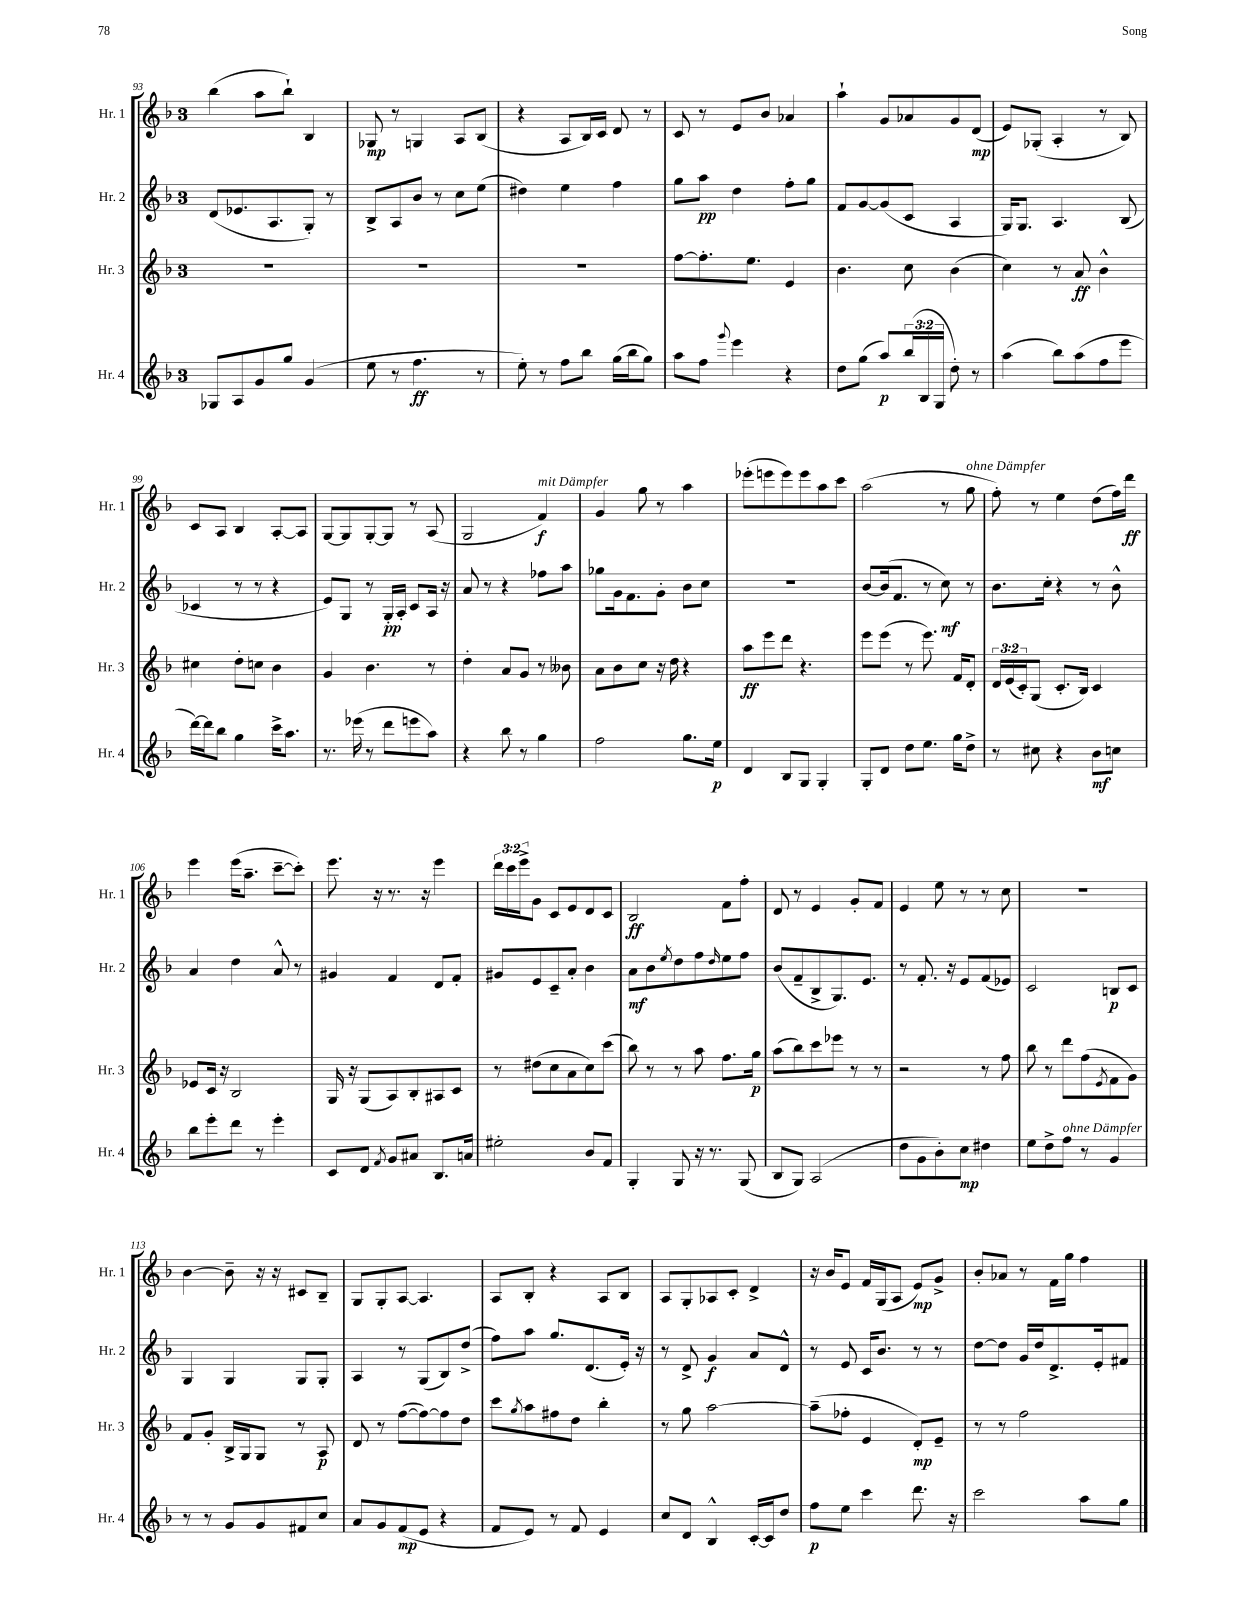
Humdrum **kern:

**kern	**kern	**kern	**kern
*staff4	*staff3	*staff2	*staff1
*clefG2	*clefG2	*clefG2	*clefG2
*k[b-]	*k[b-]	*k[b-]	*k[b-]
*M3/4	*M3/4	*M3/4	*M3/4
8G-	2.r	(8d	(4bb-
8A	.	8.e-	.
8g	.	.	8aa
.	.	8.A	.
8gg	.	.	8bb-`)
(4g	.	8G')	4B-
.	.	8r	.
=	=	=	=
8ee	2.r	8B-^	8G-
8r	.	8A	8r
4.ff	.	8b-	4G
.	.	8r	.
.	.	8cc	8A
8r	.	(8ee	(8B-
=	=	=	=
8ee')	2.r	4dd#)	4r
8r	.	.	.
8ff	.	4ee	8A
8bb-	.	.	16B-)
.	.	.	16c
(16gg	.	4ff	8d
16bb-	.	.	.
8gg)	.	.	8r
=	=	=	=
8aa	[8ff	8gg	8c
8ff	8.ff']	8aa	8r
8qqggg	.	.	.
4eee	.	4dd	8e
.	8.ee	.	.
.	.	.	8b-
4r	4e	8ff'	4a-
.	.	8gg	.
=	=	=	=
8dd	4.b-	8f	4aa`
(8gg	.	[8g	.
8aa)	.	(8g]	8g
(24bb-	8cc	8c	8a-
24B-	.	.	.
24G	.	.	.
8dd')	(4b-	4A	8g
8r	.	.	(8d
=	=	=	=
(4aa	4cc)	16G)	8e)
.	.	8.G	.
.	.	.	(8G-'
8bb-)	8r	4.A	4A'
(8aa	8a	.	.
8ff	4b-^^	.	8r
8eee	.	(8B-	8B-)
=	=	=	=
[16ddd)	4cc#	4c-	8c
16ddd]	.	.	.
8bb-	.	.	8A
4gg	8dd'	8r	4B-
.	8cc	8r	.
16ccc^	4b-	4r	[8A'
8.aa	.	.	.
.	.	.	8A]
=	=	=	=
8.r	4g	8e)	[8G
.	.	8G	8G]
(16eee-	.	.	.
8r	4.b-	8r	[8G'
8ddd	.	16G'	8G]
.	.	16A'	.
8eee	.	8c	8r
8aa)	8r	16A	(8A
.	.	16r	.
=	=	=	=
4r	4dd'	8a	2G
.	.	8r	.
8bb-	8a	4r	.
8r	8g	.	.
4gg	8r	8ff-	4f)
.	8b--	8aa	.
=	=	=	=
2ff	8a	8gg-	4g
.	8b-	16g	.
.	.	8.f	.
.	8cc	.	8gg
.	16r	8g'	8r
.	16dd	.	.
8.gg	4r	8b-	4aa
.	.	8cc	.
16ee	.	.	.
=	=	=	=
4d	8aa	2.r	(8eee-'
.	8eee	.	8eee
8B-	8ddd	.	8eee)
8G	4.r	.	8eee
4G'	.	.	8aa
.	.	.	8ccc
=	=	=	=
8G'	8eee	[8b-	(2aa
8d	(8eee	(16b-]	.
.	.	8.f	.
8dd	8r	.	.
8.ee	8.eee)	8r	.
.	.	8cc)	8r
16gg	16f	.	.
8dd^	8d'	8r	8gg
=	=	=	=
8r	24d	8.b-	8ff')
.	(24e	.	.
.	24c')	.	.
8cc#	(8G	.	8r
.	.	16cc'	.
4r	8.c'	4r	4ee
.	16B-)	.	.
8b-	4c	8r	(8dd
8cc	.	8b-^^	16ff)
.	.	.	16ddd
=	=	=	=
8bb-	8e-	4a	4eee
8eee'	16c	.	.
.	16r	.	.
8ddd	2B-	4dd	(16eee
.	.	.	8.aa~
8r	.	.	.
4eee'	.	8a^^	[8ccc~
.	.	8r	8ccc'])
=	=	=	=
8c	16G	4g#	8.eee
.	16r	.	.
8d	(8G	.	.
.	.	.	16r
8qf	.	.	.
8g	8A)	4f	8.r
8a#	8B-'	.	.
.	.	.	16r
8.B-	8A#	8d	4eee
.	8c	8f'	.
16a	.	.	.
=	=	=	=
2ee#'	8r	8g#	24ddd
.	.	.	24ccc
.	.	.	24eee^
.	(8dd#	8e	8g
.	8cc	8c~	8c
.	8a	8a'	8e
8b-	8cc)	4b-	8d
8f	(8ccc	.	8c
=	=	=	=
4G'	8bb-)	8a	2B-
.	8r	8b-	.
.	.	8qee	.
8G	8r	8dd	.
16r	8aa	8ff	.
8.r	.	.	.
.	.	16qqdd	.
.	8.ff	8ee	8f
(8G	.	8ff	8ff'
.	16gg	.	.
=	=	=	=
8B-	(8aa	(8b-	8d
8G)	8bb-)	8f~	8r
(2A	8ccc	8B-^	4e
.	8eee-	8.G)	.
.	8r	.	8g'
.	.	8.e	.
.	8r	.	8f
=	=	=	=
8dd	2r	8r	4e
8g	.	8.f'	.
8b-')	.	.	8ee
.	.	16r	.
8cc	.	8e	8r
4dd#	8r	(8f	8r
.	8ff	8e-)	8cc
=	=	=	=
8ee	8bb-	2c	2.r
8dd^	8r	.	.
8ff	8ddd	.	.
8r	(8ff	.	.
.	8qe	.	.
4g	8f	8B	.
.	8g)	8c	.
=	=	=	=
8r	8f	4G	[4b-
8r	8g'	.	.
8g	16B-^	4G	8b-~]
.	16G	.	.
8g	8G	.	16r
.	.	.	16r
8f#	8r	8G	8c#
8cc	8A	8G'	8B-~
=	=	=	=
8a	8d	4A	8G
8g	8r	.	8G'
(8f	([8ff	8r	[8A
8e	8ff_)	(8G	4.A]
4r	8ff]	8B-)	.
.	8dd	(8dd^	.
=	=	=	=
8f	8ccc	8ff)	8A
.	8qgg	.	.
8e)	8aa	8aa	8B-'
8r	8ff#	8.gg	4r
8f	8dd	.	.
.	.	(8.d	.
4e	4bb-'	.	8A
.	.	16e')	8B-
.	.	16r	.
=	=	=	=
8cc	8r	8r	8A
8d	8gg	8d^	8G'
4B-^^	[2aa	4g	8A-
.	.	.	8c'
[16c'	.	8a	4d^
16c]	.	.	.
8dd	.	8d^^	.
=	=	=	=
8ff	(8aa~]	8r	16r
.	.	.	16b-
8ee	8ff-'	8e	8e
4ccc	4e	16c	16f
.	.	8.b-	(16G
.	.	.	8A
8.ddd	8d')	8r	8e)
.	8e~	8r	8g^
16r	.	.	.
=	=	=	=
2ccc	8r	[8dd	8b-'
.	8r	8dd]	8a-
.	2ff	16g	8r
.	.	16dd	.
.	.	8.d^	16f
.	.	.	16gg
8aa	.	.	4ff
.	.	16e'	.
8gg	.	8f#	.
==	==	==	==
*-	*-	*-	*-
